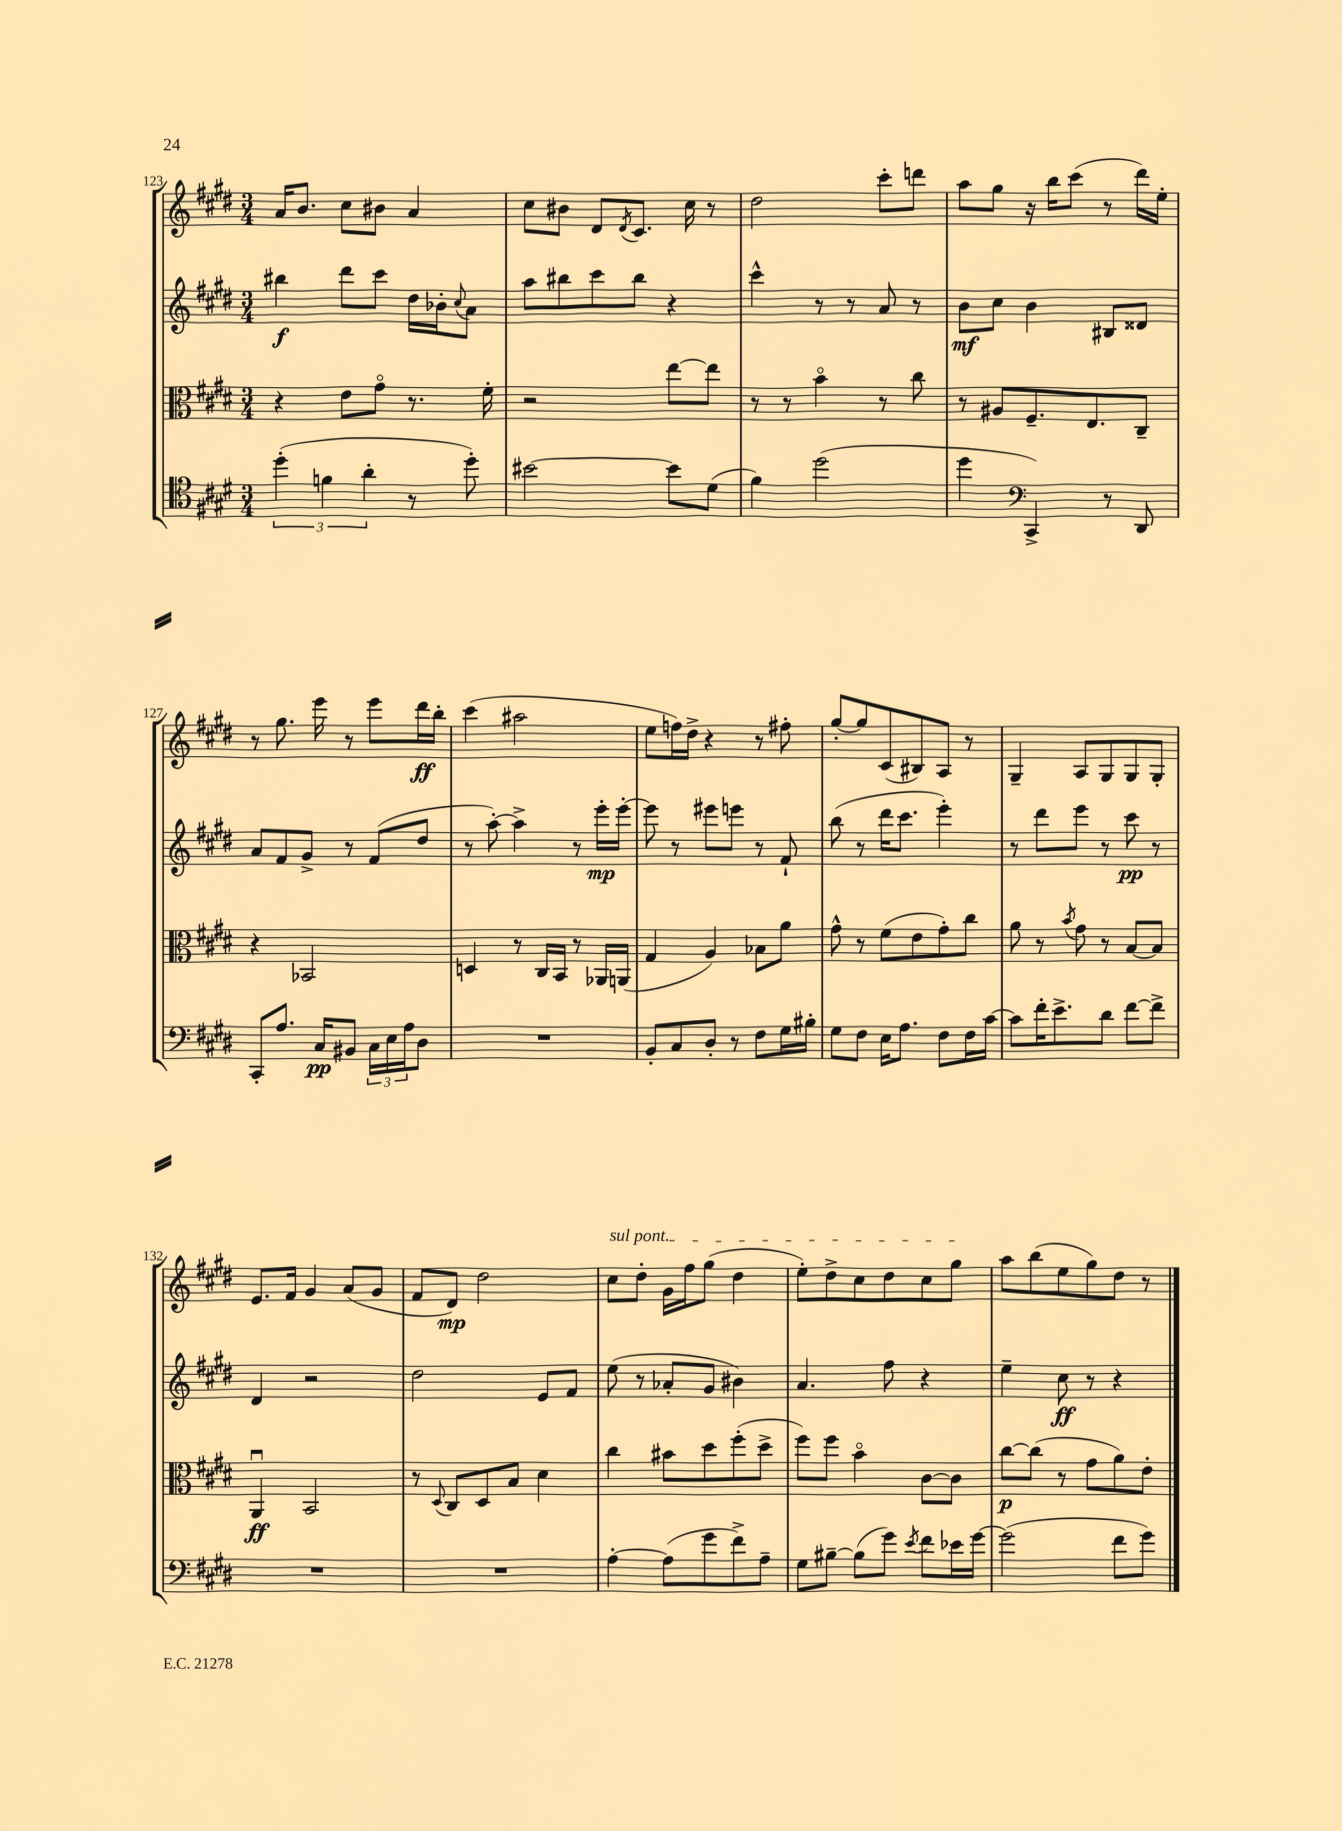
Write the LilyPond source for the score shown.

<<
\new StaffGroup <<
\new Staff = "s0" {
    \clef treble \key e \major \numericTimeSignature \time 3/4
    a'16 b'8. cis''8 bis'8 a'4 |
    cis''8 bis'8 dis'8 \acciaccatura { dis'8 } cis'8. cis''16 r8 |
    dis''2 cis'''8-. d'''8 |
    a''8 gis''8 r16 b''16 cis'''8( r8 dis'''16) e''16-. |
    r8 gis''8. e'''16 r8 e'''8 dis'''16\ff b''16-. |
    cis'''4( ais''2 |
    e''8 f''16) dis''16-> r4 r8 fis''8-. |
    gis''8~-. gis''8 cis'8( bis8) a8 r8 |
    gis4-- a8 gis8 gis8 gis8-. |
    e'8. fis'16 gis'4 a'8( gis'8 |
    fis'8 dis'8\mp) dis''2 |
    \once \override TextSpanner.bound-details.left.text = \markup { \italic "sul pont." } cis''8\startTextSpan dis''8-. gis'16 fis''16 gis''8( dis''4 |
    e''8-.) dis''8-> cis''8 dis''8 cis''8 gis''8\stopTextSpan |
    a''8 b''8( e''8 gis''8) dis''8 r8 \bar "|." |
}
\new Staff = "s1" {
    \clef treble \key e \major \numericTimeSignature \time 3/4
    bis''4\f dis'''8 cis'''8 dis''16 bes'16-. \appoggiatura { cis''8 } a'8 |
    a''8 bis''8 cis'''8 bis''8 r4 |
    cis'''4-^ r8 r8 a'8 r8 |
    b'8\mf cis''8 b'4 bis8 disis'8 |
    a'8 fis'8 gis'8-> r8 fis'8( dis''8 |
    r8 a''8~-.) a''4-> r8 e'''16-.\mp e'''16~-. |
    e'''8 r8 eis'''8 e'''8 r8 fis'8-! |
    b''8( r8 dis'''16 cis'''8. e'''4-.) |
    r8 dis'''8 e'''8 r8 cis'''8\pp r8 |
    dis'4 r2 |
    dis''2 e'8 fis'8 |
    e''8( r8 aes'8-. gis'8 bis'4) |
    a'4. fis''8 r4 |
    e''4-- cis''8\ff r8 r4 \bar "|." |
}
\new Staff = "s2" {
    \clef alto \key e \major \numericTimeSignature \time 3/4
    r4 e'8 gis'8\flageolet r8. fis'16-. |
    r2 e''8~ e''8 |
    r8 r8 b'4\flageolet r8 cis''8 |
    r8 ais8 fis8.-- e8. cis8-- |
    r4 bes,2 |
    d4 r8 cis16 b,16 r8 aes,16 a,16( |
    gis4 a4) bes8 a'8 |
    gis'8-^ r8 fis'8( e'8 gis'8-.) cis''8 |
    a'8 r8 \acciaccatura { b'8 } gis'8 r8 b8~ b8 |
    a,4\downbow\ff b,2 |
    r8 \appoggiatura { dis8 } cis8 dis8 b8 dis'4 |
    cis''4 bis'8 dis''8 fis''8-.( dis''8-> |
    fis''8) fis''8 b'4\flageolet cis'8~ cis'8 |
    cis''8~\p cis''8( r8 gis'8 a'8) e'8-. \bar "|." |
}
\new Staff = "s3" {
    \clef tenor \key e \major \numericTimeSignature \time 3/4
    \tuplet 3/2 { dis''4-.( f'4 a'4-. } r8 dis''8-.) |
    bis'2~ bis'8 dis'8( |
    fis'4) dis''2( |
    dis''4 \clef bass cis,4->) r8 dis,8 |
    cis,8-. a8. cis16\pp bis,8 \tuplet 3/2 { cis16 e16 a16 } dis8 |
    R2. |
    b,8-. cis8 dis8-. r8 fis8 gis16 bis16-. |
    gis8 fis8 e16 a8. fis8 fis16 cis'16~ |
    cis'8 fis'16-. e'8.-> dis'8 fis'8~ fis'8-> |
    R2. |
    R2. |
    a4~-. a8( gis'8 fis'8->) a8-- |
    gis8 bis8~-- bis8( gis'8) \acciaccatura { e'8 } fis'8 ees'16 gis'16~ |
    gis'2( fis'8 gis'8) \bar "|." |
}
>>
>>
\layout { \context { \Score currentBarNumber = #123 } }
